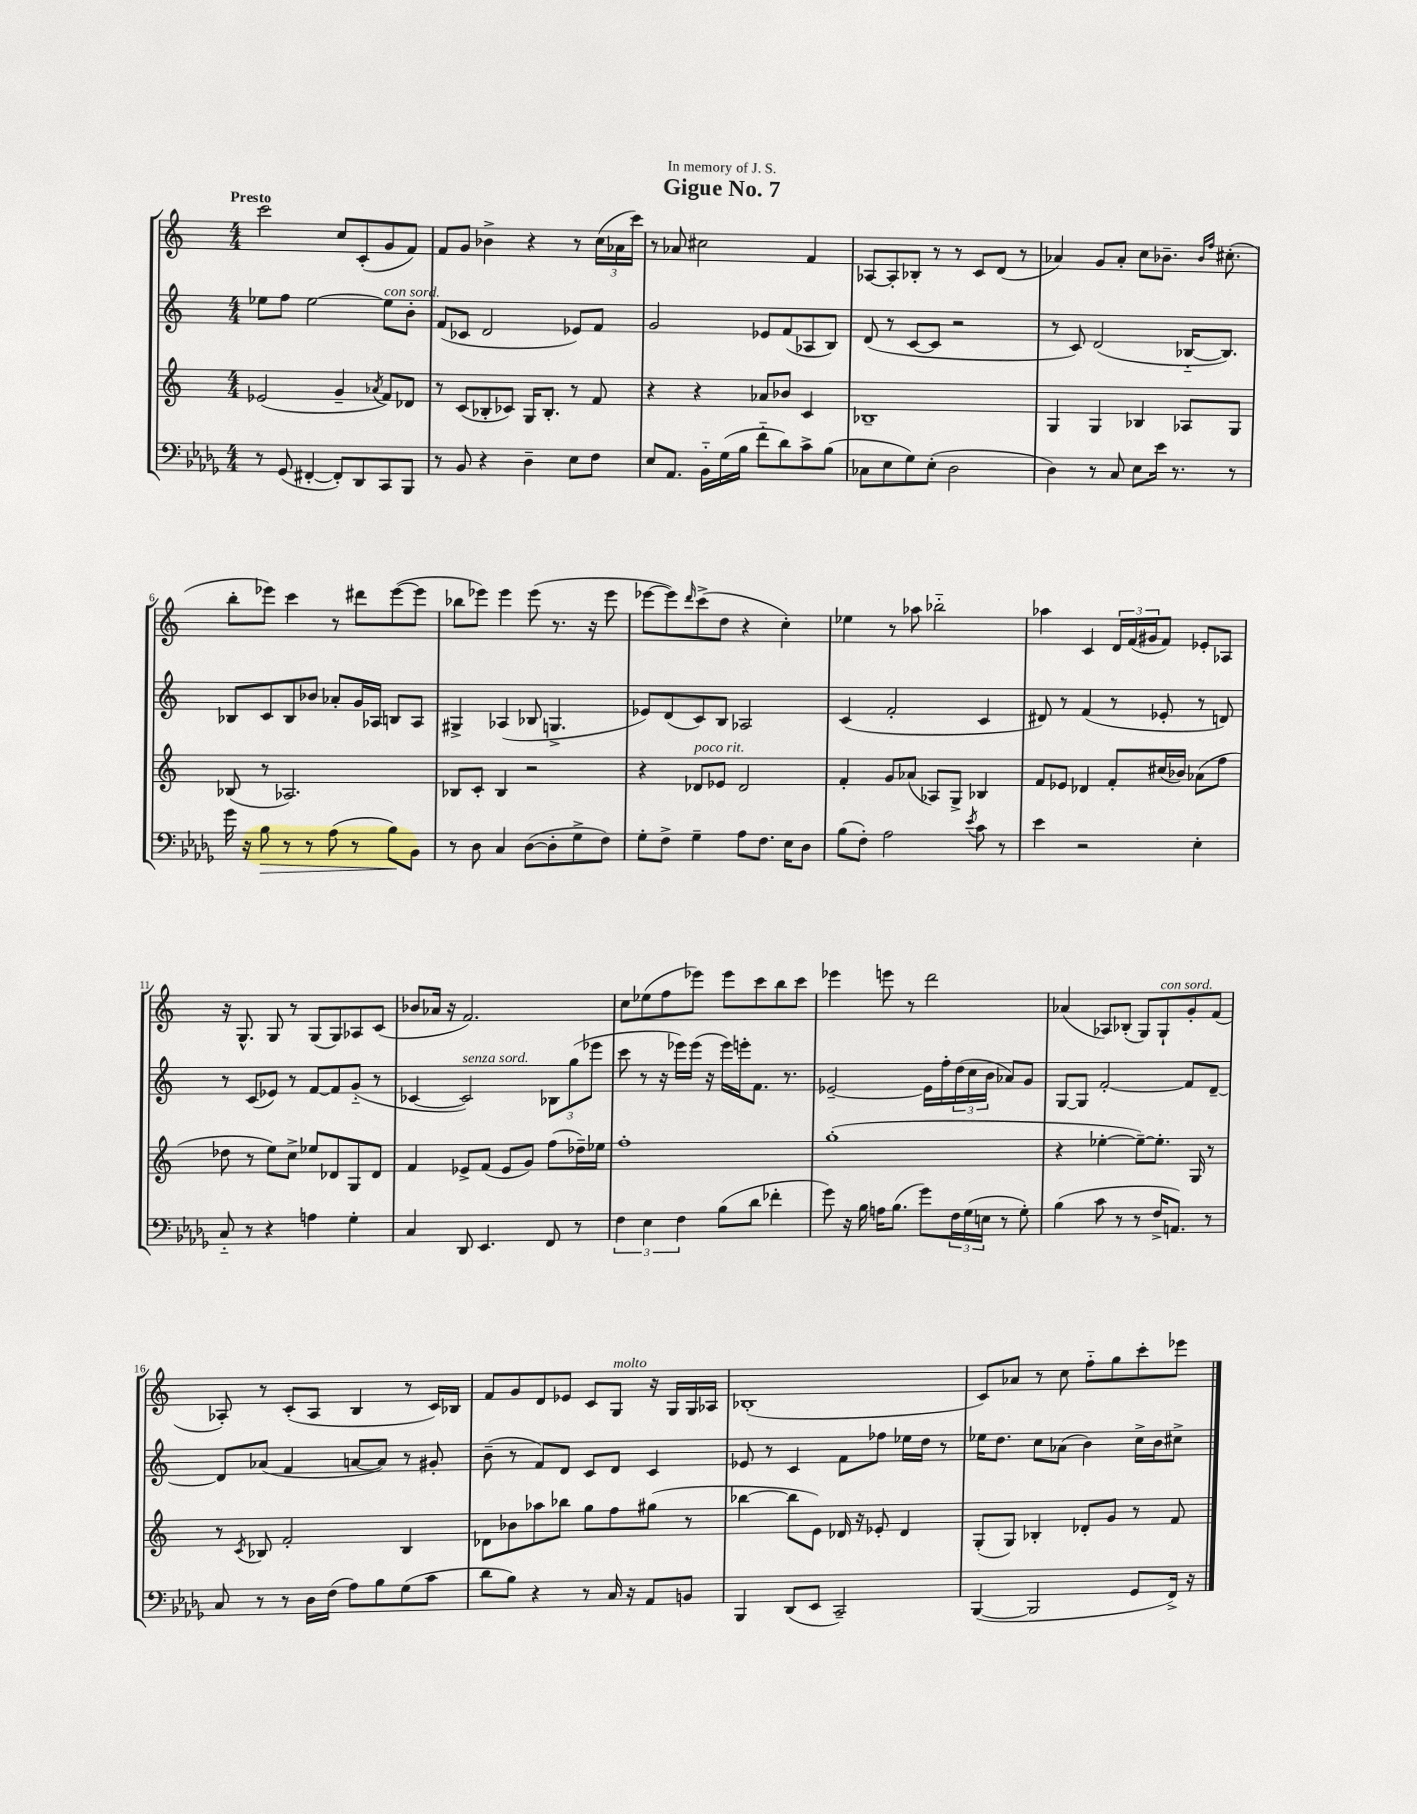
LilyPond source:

\header { title = "Gigue No. 7" dedication = "In memory of J. S." }
<<
\new StaffGroup <<
\new Staff = "s0" {
    \clef treble \key c \major \numericTimeSignature \time 4/4 \tempo "Presto"
    c'''2 c''8 c'8-.( g'8 f'8) |
    f'8 g'8 bes'4-> r4 r8 \tuplet 3/2 { c''16( aes'16 c'''16) } |
    r8 aes'8 cis''2 f'4 |
    aes8~ aes8-. bes8-. r8 r8 c'8 d'8( r8 |
    aes'4) g'8 aes'8-. c''8 bes'8.-- \grace { bes'16 f''16 } cis''8.-.( |
    b''8-. ees'''8) c'''4 r8 dis'''8 ees'''8~( ees'''8 |
    bes''8 ees'''8) ees'''4 ees'''8( r8. r16 ees'''8 |
    ees'''8~ ees'''8) \grace { d'''16 } c'''8->( d''8 r4 c''4-.) |
    ees''4 r8 aes''8 bes''2-_ |
    aes''4 c'4 \tuplet 3/2 { d'16 f'16( gis'16 } f'8) ees'8-. aes8 |
    r16 g8.-^ g8 r8 g8( g8) aes8 c'8( |
    bes'8 aes'16 r16 f'2.) |
    c''8 ees''8( f''8 ees'''8) ees'''8 c'''8 b''8 c'''8 |
    ees'''4 e'''8 r8 d'''2 |
    aes'4( aes8) bes8-.( g8) g8-!^\markup { \italic "con sord." } g'8-. f'8( |
    aes8-.) r8 c'8-.( aes8 b4 r8 c'16) bes16 |
    f'8 g'8 d'8 ees'8 c'8 g8^\markup { \italic "molto" } r16 g16 g16 aes16 |
    bes1-.( |
    c'8) aes'8 r8 c''8 f''8-_ g''8 c'''8-. ees'''8 \bar "|." |
}
\new Staff = "s1" {
    \clef treble \key c \major \numericTimeSignature \time 4/4
    ees''8 f''8 ees''2~ ees''8^\markup { \italic "con sord." } b'8-. |
    f'8( ces'8 d'2 ees'8) f'8 |
    g'2 ees'8 f'8( aes8 b8) |
    d'8( r8 c'8~ c'8 r2 |
    r8 c'8) d'2( bes16~-_ bes8.) |
    bes8 c'8 bes8 bes'8 aes'8-. g'16 aes16 b8 aes8 |
    gis4-> aes4( bes8 g4.-> |
    ees'8) d'8( c'8) b8 aes2 |
    c'4( f'2-. c'4 |
    dis'8) r8 f'4( r8 ees'8-. r8 d'8) |
    r8 c'8( ees'8) r8 f'8~ f'8 g'8-_( r8 |
    ces'4~ ces'2^\markup { \italic "senza sord." }) \tuplet 3/2 { bes8 g''8( ees'''8 } |
    c'''8 r8 r16 ees'''16) ees'''16( r16 ees'''16) e'''16-. f'8. r8. |
    ees'2~-- ees'16 f''16-. \tuplet 3/2 { d''16( c''16 b'16 } aes'8) g'8 |
    g8~ g8 f'2~-. f'8 d'8~-- |
    d'8 aes'8( f'4 a'8~ a'8) r8 gis'8-. |
    b'8--( r8 f'8) d'8 c'8 d'8 c'4 |
    ees'8 r8 c'4 f'8 fes''8 ees''16 d''16 r8 |
    ees''16 d''8. c''8 aes'8( b'4) c''16-> b'16 cis''8-> \bar "|." |
}
\new Staff = "s2" {
    \clef treble \key c \major \numericTimeSignature \time 4/4
    ees'2( g'4-- \acciaccatura { aes'8 } f'8) des'8 |
    r8 c'8( bes8-. ces'8) g16 bes8.-. r8 f'8 |
    r4 r4 aes'8 bes'8 c'4 |
    bes1-- |
    g4 g4 bes4 aes8 g8 |
    bes8( r8 aes2.) |
    bes8 c'8-. bes4 r2 |
    r4 des'8^\markup { \italic "poco rit." } ees'8 des'2 |
    f'4-. g'8 aes'8( aes8) g8-> bes4 |
    f'8 ees'8 des'4 f'8-. cis''16( bes'16) aes'8( f''8 |
    des''8 r8 e''8) c''8-> ees''8 des'8 g8 des'8 |
    f'4 ees'8-> f'8( ees'8 g'8) f''8( des''16--) ees''16 |
    f''1-. |
    g''1-.( |
    r4 ees''4~-. ees''8~--) ees''8.-. g16 r8 |
    r8 \acciaccatura { c'8 } bes8 f'2-. bes4 |
    des'8 bes'8 aes''8 bes''8 g''8 f''8 gis''8( r8 |
    bes''4~ bes''8 e'8) des'16 r16 ees'8-. des'4 |
    g8-.( g8) bes4-. des'8-. g'8 r8 f'8 \bar "|." |
}
\new Staff = "s3" {
    \clef bass \key des \major \numericTimeSignature \time 4/4
    r8 ges,8( fis,4~-. fis,8-.) des,8 c,8 bes,,8 |
    r8 bes,8 r4 des4-- ees8 f8 |
    ees8 aes,8. bes,16-_ ges16( bes16 f'8-_ des'8) c'8-> bes8( |
    ces8 ees8 ges8) ees8-.( des2 |
    des4) r8 c8 ees8 ees'16 r8. r8 |
    ges'16 r16 bes8\> r8 r8 aes8( r8 bes8\!) bes,8 |
    r8 des8 c4 des8~( des8-. ges8-> f8) |
    ges8-. f8-> ges4-- aes8 f8. ees16 des8 |
    bes8( f8-.) aes2 \acciaccatura { ees'8 } c'8 r8 |
    ees'4 r2 ees4-. |
    c8-_ r8 r4 a4 ges4-. |
    c4 des,8 ees,4. f,8 r8 |
    \tuplet 3/2 { f4 ees4 f4 } bes8( des'8 fes'4-. |
    ges'8) r16 bes16 a16 bes8.( ges'8) \tuplet 3/2 { f16 ges16( e16 } r8 ges8-.) |
    bes4( c'8 r8 r8 f16-> a,8.) r8 |
    c8 r8 r8 des16 f16( aes8) bes8 ges8( c'8 |
    des'8 bes8) r4 r8 c16 r16 aes,8 b,8 |
    bes,,4 des,8( ees,8 c,2--) |
    bes,,4~( bes,,2 ges,8 f,16->) r16 \bar "|." |
}
>>
>>
